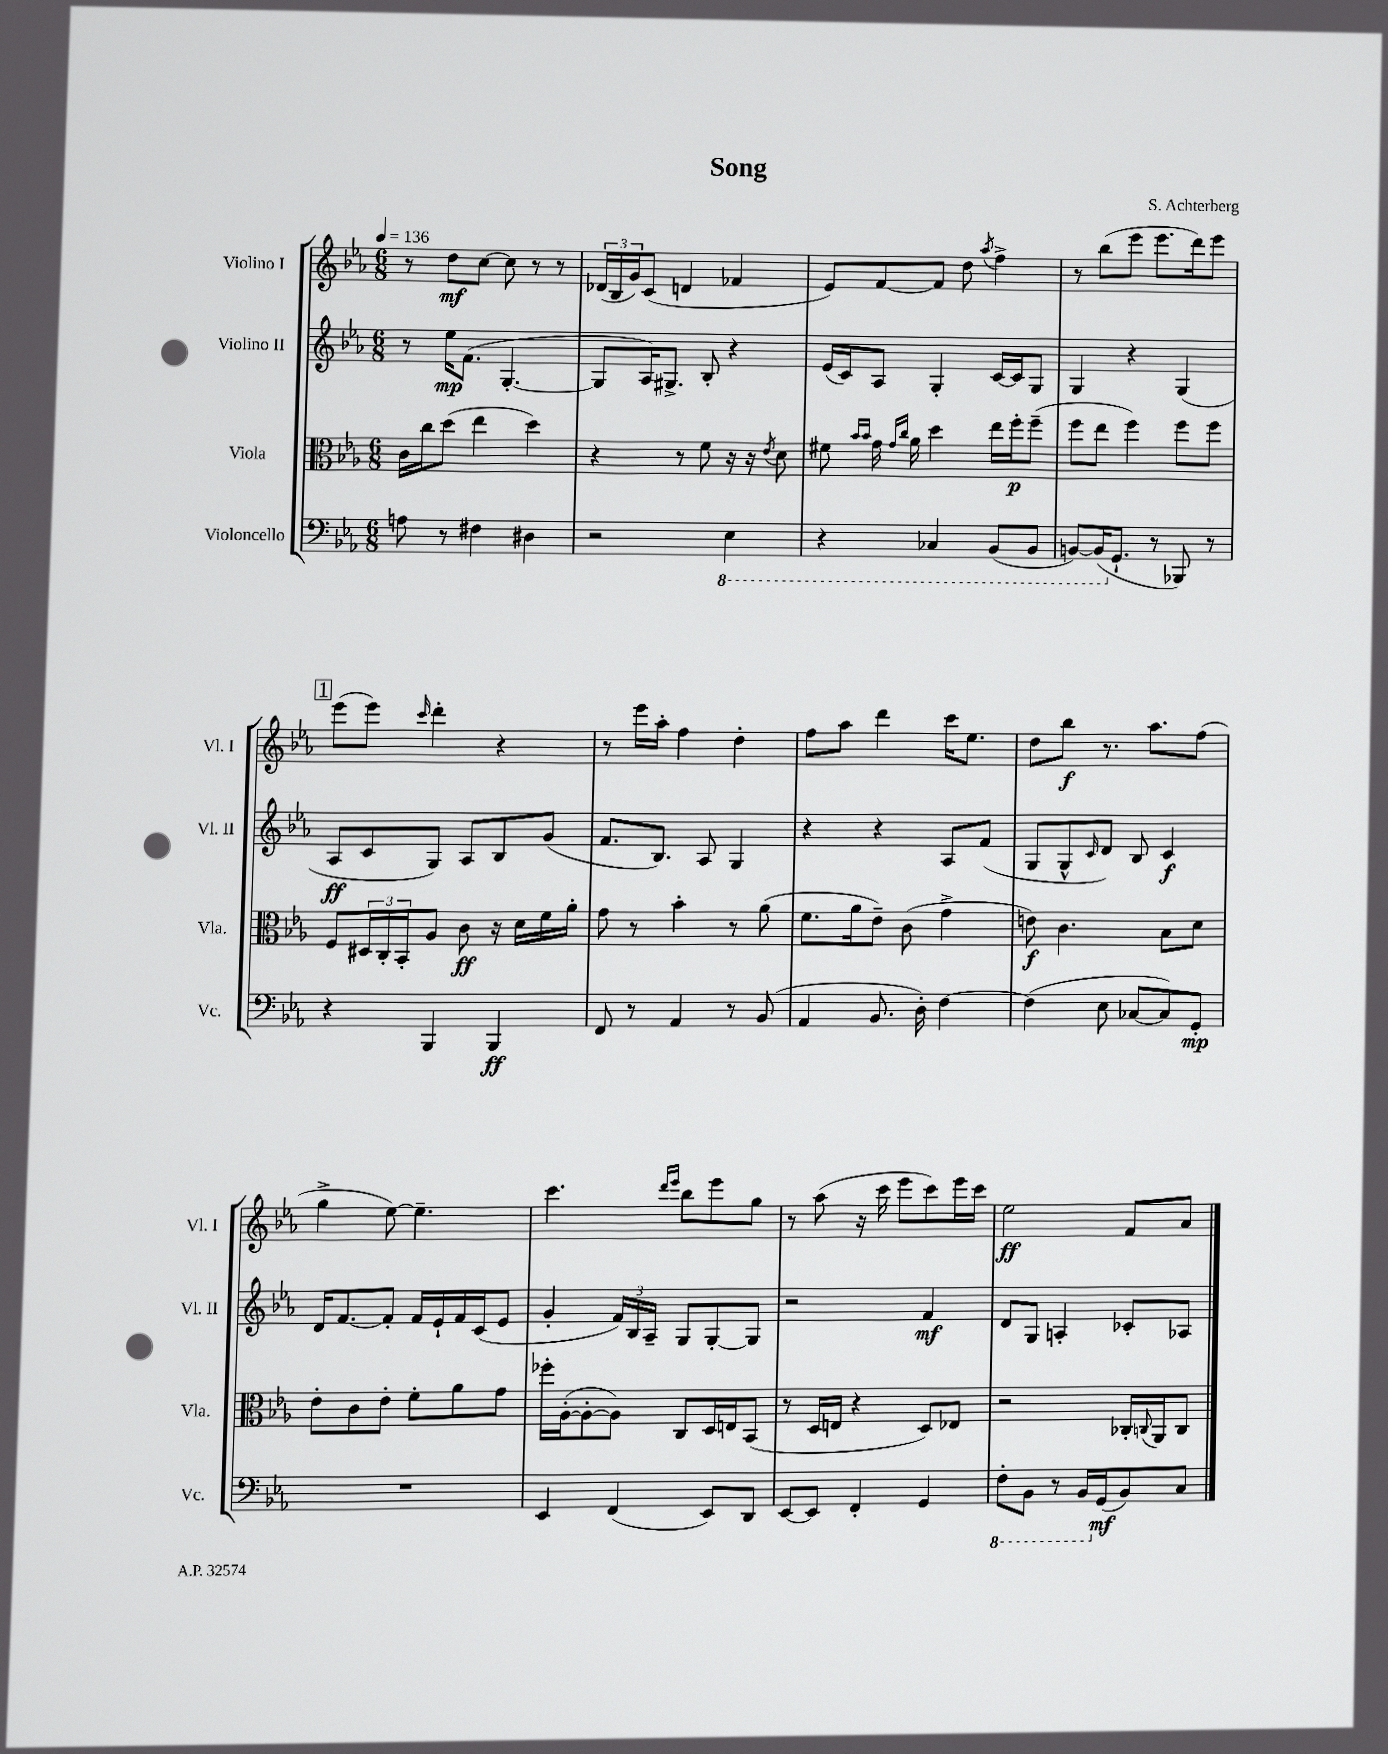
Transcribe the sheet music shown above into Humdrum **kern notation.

**kern	**kern	**kern	**kern
*staff4	*staff3	*staff2	*staff1
*clefF4	*clefC3	*clefG2	*clefG2
*k[b-e-a-]	*k[b-e-a-]	*k[b-e-a-]	*k[b-e-a-]
*M6/8	*M6/8	*M6/8	*M6/8
*MM136	*MM136	*MM136	*MM136
8A	16c	8r	8r
.	16cc	.	.
8r	(8dd	16ee-	8dd
.	.	(8.f	.
4F#	4ee-	.	[8cc
.	.	[4.G'	8cc]
4D#	4dd)	.	8r
.	.	.	8r
=	=	=	=
2r	4r	8G]	(24d-
.	.	.	24B-
.	.	.	24g)
.	.	16A-)	(8c
.	.	8.G#^	.
.	8r	.	4d
.	8f	8B-'	.
4EE-	16r	4r	4f-
.	16r	.	.
.	8qe-	.	.
.	8d	.	.
=	=	=	=
4r	8f#	(16e-	8e-)
.	.	16c)	.
.	16qqb-	.	.
.	16qqb-	.	.
.	16g	8A-	[8f
.	16qqg	.	.
.	16qqcc	.	.
.	16a-	.	.
4CC-	4dd	4G'	8f]
.	.	.	8dd
.	.	.	8qaa-
(8BBB-	16ee-	[16c	4ff^
.	16ff'	16c]	.
8BBB-	(8ff~	8G	.
=	=	=	=
[8BBB)	8ff	4G	8r
(16BBB]	8ee-	.	(8bb-
8.GG`	.	.	.
.	4ff)	4r	8eee-
8r	.	.	8.eee-
8BBB-)	8ff	(4G	.
.	.	.	16ddd)
8r	8ff	.	8eee-
=	=	=	=
4r	8F	8A-	(8eee-
.	24D#	8c	8eee-)
.	24C'	.	.
.	24BB-'	.	.
.	.	.	16qqccc
4BBB-	8A-	8G)	4ddd'
.	8c	8A-	.
4BBB-	16r	8B-	4r
.	16d	.	.
.	16f	(8g	.
.	16a-'	.	.
=	=	=	=
8FF	8g	8.f	8r
8r	8r	.	16eee-
.	.	8.B-)	16aa-'
4AA-	4b-'	.	4ff
.	.	8A-	.
8r	8r	4G	4dd'
(8BB-	(8a-	.	.
=	=	=	=
4AA-	8.f	4r	8ff
.	.	.	8aa-
.	16a-	.	.
8.BB-	8e-~)	4r	4ddd
.	(8c	.	.
16D')	.	.	.
[4F	4g^	8A-	16ccc
.	.	.	8.ee-
.	.	(8f	.
=	=	=	=
(4F]	8e)	8G	8dd
.	4.c	8G^^	8bb-
.	.	16qqc	.
8E-	.	8d)	8.r
[8C-	.	8B-	.
.	.	.	8.aa-
8C-])	8B-	4c	.
8GG'	8d	.	(8ff
=	=	=	=
2.r	8e-'	16d	4gg^
.	.	[8.f	.
.	8c	.	.
.	8e-'	8f']	[8ee-)
.	8f'	16f	4.ee-~]
.	.	16e-`	.
.	8a-	16f	.
.	.	(16c	.
.	8g	8e-	.
=	=	=	=
4EE-	16ff-'	4g'	4.ccc
.	([16A-'	.	.
.	8A-'_	.	.
(4FF	8A-])	24f)	.
.	.	24B-	.
.	.	24A-~	.
.	.	.	16qqddd
.	.	.	16qqeee-
.	8C	8G	8bb-
8EE-)	16D	[8G'	8eee-
.	16E	.	.
8DD	(8BB-	8G]	8gg
=	=	=	=
[8EE-	8r	2r	8r
8EE-]	16D	.	(8aa-
.	16E	.	.
4FF'	4r	.	16r
.	.	.	16ccc
.	.	.	8eee-
4GG	8D)	4f	8ccc)
.	8E-	.	16eee-
.	.	.	16ccc
=	=	=	=
8FF'	2r	8d	2ee-
8BBB-	.	8G	.
8r	.	4A'	.
16BBB-	.	.	.
(16GG	.	.	.
8BB-)	16C-'	8c-'	8f
.	8qqC	.	.
.	16AA-	.	.
8C	8C	8A-	8a-
==	==	==	==
*-	*-	*-	*-
